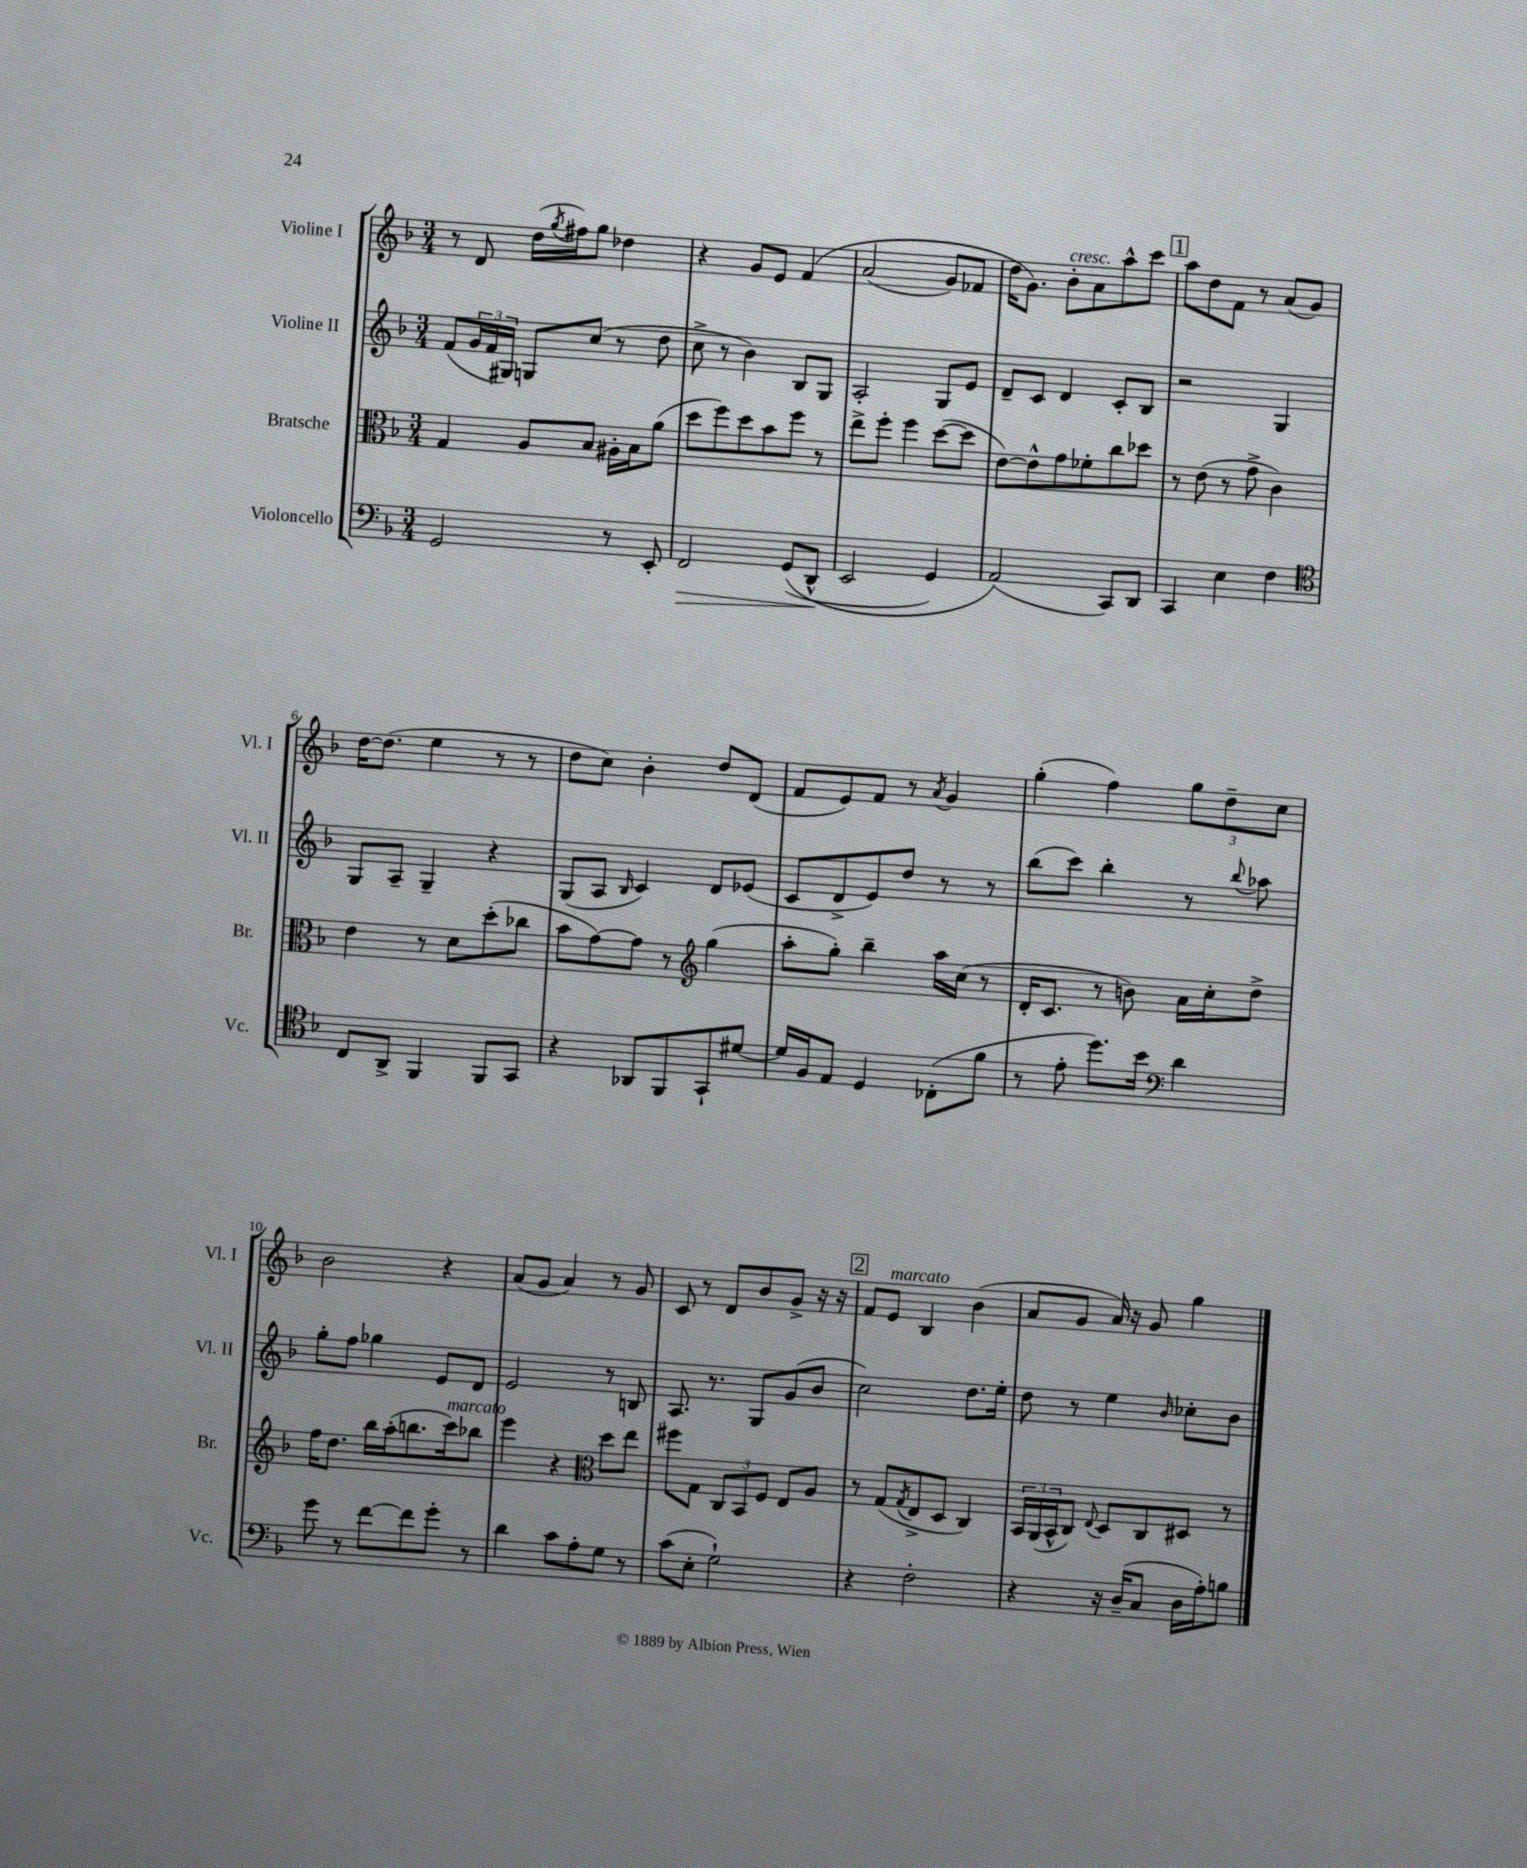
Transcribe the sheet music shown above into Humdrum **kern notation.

**kern	**dynam	**kern	**kern	**kern
*part4	*part4	*part3	*part2	*part1
*staff4	*staff4	*staff3	*staff2	*staff1
*I"Violoncello	*	*I"Bratsche	*I"Violine II	*I"Violine I
*I'Vc.	*	*I'Br.	*I'Vl. II	*I'Vl. I
*clefF4	*	*clefC3	*clefG2	*clefG2
*k[b-]	*	*k[b-]	*k[b-]	*k[b-]
*M3/4	*	*M3/4	*M3/4	*M3/4
=1	=1	=1	=1	=1
2GG/	.	4G/	(8f/L	8r
.	.	.	24g/L	8d/
.	.	.	24f/	.
.	.	.	24G#X/JJ)	.
.	.	8A/L	8Gn/L	(16dd\LL
.	.	.	.	8qgg/
.	.	.	.	16ff#X\J)
.	.	8B-/J	(8cc/J	8gg\J
8r	.	16A#X'\LL	8r	4dd-X\
.	.	16B-\J	.	.
8EE'/	.	(8a\J	8dd\	.
=2	=2	=2	=2	=2
!	!LO:HP:b	!	!	!
2FF/	>	8dd\L	8cc^\	4r
.	.	8ff\)	8r	.
.	.	8dd\	4b-\)	8g/L
.	.	8b-\	.	8e/J
((8GG/L	.	8ff\J	8B-/L	(4f/
8DD^^/J	.	8r	8G/J	.
.	]	.	.	.
=3	=3	=3	=3	=3
2EE/	.	8ee^\L	2A'/	(2a/
.	.	8ff'\J	.	.
.	.	4ff\	.	.
4GG/)	.	([8dd\L	8G/L	8g/L)
.	.	8dd\J]	8e/J	8f-X/J
=4	=4	=4	=4	=4
(2AA/)	.	[8e\L)	8d~/L	16dd\KL
.	.	.	.	8.g\J)
.	.	8e^^\]	8c/J	.
!	!	!	!	!LO:TX:a:i:t=cresc.
.	.	8g\	4d/	8b-'\L
.	.	8f-X'\	.	8a\
8CC/L)	.	8cc\	8c'/L	8aa^^\
8DD/J	.	8dd-X\J	8B-/J	8ccc\J
!!LO:REH:place=s1:t=1
=5	=5	=5	=5	=5
4CC/	.	8r	2r	8aa\L
.	.	(8e\	.	8dd\
4E\	.	8r	.	8f\J
.	.	8g^\	.	8r
4F\	.	4c\)	4G/	(8a/L
.	.	.	.	8g/J)
!!LO:LB:g=z
=6	=6	=6	=6	=6
*clefC4	*	*	*	*
8C/L	.	4e\	8G/L	[16dd\KL
.	.	.	.	(8.dd\J]
8AA^/J	.	.	8A~/J	.
4FF/	.	8r	4G~/	4ee\
.	.	8d\L	.	.
8FF/L	.	(8dd'\	4r	8r
8GG/J	.	8cc-X\J	.	8r
=7	=7	=7	=7	=7
4r	.	8b-\L	(8G/L	8dd\L
.	.	[8g\)	8A/J	8cc\J)
.	.	.	16qqB-/	.
8AA-X/L	.	8g\J]	4c/)	4b-'\
8FF/	.	8r	.	.
*	*	*clefG2	*	*
8GG`/	.	(4gg\	8d/L	8dd/L
[8d#X/J	.	.	(8e-X/J	(8d/J
=8	=8	=8	=8	=8
16d#/LL]	.	8aa'\L	8c/L	8f/L
16F/J	.	.	.	.
8E/J	.	8gg'\J)	8d^/	8e/)
4D/	.	4bb-~\	8e/)	8f/J
.	.	.	8dd/J	8r
.	.	.	.	8qa/
(8C-X'\L	.	16aa\LL	8r	4g/
.	.	(16cc\JJ	.	.
8f\J	.	8r	8r	.
=9	=9	=9	=9	=9
8r	.	16d'/KL	(8bb-\L	(4gg'\
.	.	8.c/J	.	.
8e'\	.	.	8ccc\J)	.
8.dd\L)	.	8r	4bb-'\	4ff\)
.	.	8bn\)	.	.
16b-\Jk	.	.	.	.
*clefF4	*	*	*	*
4d\	.	16a\LL	8r	12gg\L
.	.	16cc'\J	.	.
.	.	.	.	12dd~\
.	.	.	8qqbb-/	.
.	.	8dd^\J	8aa-X\	.
.	.	.	.	12cc\J
!!LO:LB:g=z
=10	=10	=10	=10	=10
8g\	.	16ff\KL	8gg'\L	2b-\
.	.	8.dd\J	.	.
8r	.	.	8ff\J	.
[8f\L	.	16bb-\LL	4gg-X\	.
.	.	(16aa'\J	.	.
8f\]	.	8.bbn\	.	.
8g'\J	.	.	8e/L	4r
!	!	!LO:TX:a:i:t=marcato	!	!
.	.	16ccc\k)	.	.
8r	.	8bb-X\J	8d/J	.
=11	=11	=11	=11	=11
4d\	.	4eee\	2e/	(8a/L
.	.	.	.	8g/J
8c\L	.	4r	.	4a/)
8A'\	.	.	.	.
*	*	*clefC3	*	*
8G\J	.	8dd\L	8r	8r
8r	.	8ee\J	8Bn/	8g/
=12	=12	=12	=12	=12
(8c\L	.	8ff#X\L	8.A/	8c/
8E'\J	.	8G\J	.	8r
.	.	.	8.r	.
2G`\)	.	12C/L	.	8d/L
.	.	12BB-/	.	.
.	.	.	8G/L	8b-/
.	.	12F/J	.	.
.	.	8E/L	(8g/	8g^/J
.	.	8A/J	8b-/J	16r
.	.	.	.	16r
!!LO:REH:place=s1:t=2
=13	=13	=13	=13	=13
4r	.	8r	2cc\)	8f/L
!	!	!	!	!LO:TX:a:i:t=marcato
.	.	(8G/L	.	8e/J
.	.	8qG/	.	.
2F'\	.	8E^/	.	4B-/
.	.	8D/J	.	.
.	.	4C/)	8.dd\L	(4b-\
.	.	.	16ee'\Jk	.
=14	=14	=14	=14	=14
4r	.	24BB-/LL	8dd\	8a/L
.	.	(24AA/	.	.
.	.	24BB-^^/J	.	.
.	.	8C/J)	8r	8g/J
.	.	8qqE/	.	.
16r	.	8D/L	4ee\	16a/)
(16D~/KL	.	.	.	16r
8C/J	.	8C/	.	8g/
.	.	.	16qqb-/	.
16D\LL	.	8D#X/J	8cc-X'\L	4gg\
16A'\J)	.	.	.	.
8Bn\J	.	8r	8b-\J	.
==	==	==	==	==
*-	*-	*-	*-	*-
